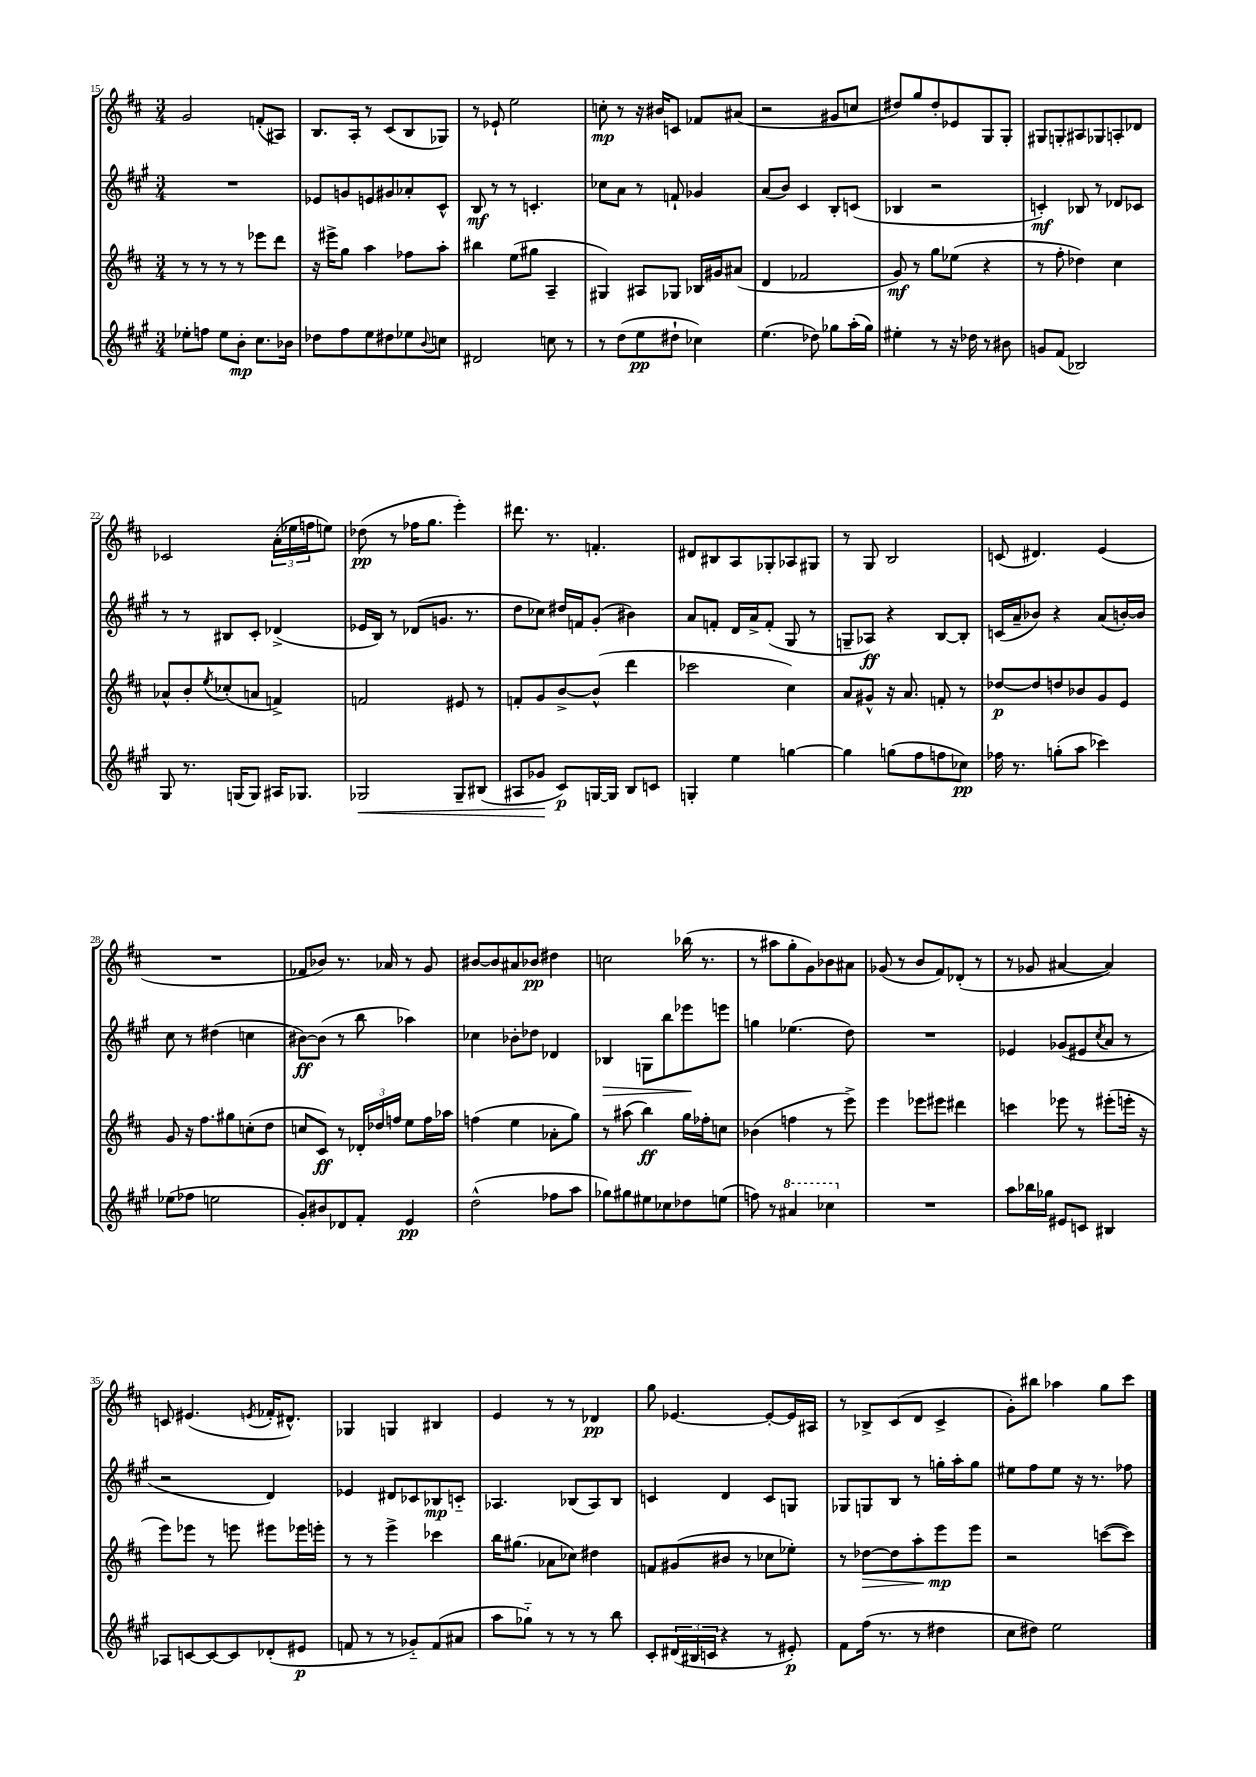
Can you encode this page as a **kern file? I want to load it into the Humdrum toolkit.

**kern	**kern	**kern	**kern
*staff4	*staff3	*staff2	*staff1
*clefG2	*clefG2	*clefG2	*clefG2
*k[f#c#g#]	*k[f#c#]	*k[f#c#g#]	*k[f#c#]
*M3/4	*M3/4	*M3/4	*M3/4
8ee-'	8r	2.r	2g
8ff	8r	.	.
8ee-	8r	.	.
8b'	8r	.	.
8.cc#	8eee-	.	(8f'
.	8ddd	.	8A#)
16b-	.	.	.
=	=	=	=
8dd-	16r	8e-	8.B
.	16eee#^	.	.
8ff#	8gg	8g	.
.	.	.	16A'
8ee	4aa	8e	8r
8dd#	.	8g#	(8c#
8ee-	8ff-	8a-'	8B
8qqb	.	.	.
8cc	8aa'	8c#^^	8G-)
=	=	=	=
2d#	4bb#	8B	8r
.	.	8r	8e-`
.	(8ee	8r	2ee
.	8gg#	4.c'	.
8cc	4A~	.	.
8r	.	.	.
=	=	=	=
8r	4G#)	8cc-	8cc'
(8dd	.	8a	8r
8ee	8A#	8r	16r
.	.	.	16b#
8dd#`	8G-	8f`	8c
4cc-)	16B-	4g-	8f-
.	16g#	.	.
.	(8a#	.	(8a#
=	=	=	=
(4.ee	4d	(8a	2r
.	.	8b)	.
.	2f-	4c#	.
8dd-)	.	.	.
8gg-	.	8B'	8g#
(16aa'	.	(8c	8cc
16gg-)	.	.	.
=	=	=	=
4ee#'	8g)	4B-	8dd#)
.	8r	.	8gg
8r	8gg	2r	8dd#'
16r	(8ee-	.	8e-
16dd-	.	.	.
8r	4r	.	8G
8b#	.	.	8G'
=	=	=	=
8g	8r	4c')	8G#
(8f#	8ff#'	.	8G'
2B-)	4dd-)	8B-	8A#
.	.	8r	8G-
.	4cc#	8d-	8A'
.	.	8c-	8d-
=	=	=	=
8G#	8a-^^	8r	2c-
8.r	8b'	8r	.
.	8qee	.	.
.	(8cc-'	8B#	.
(16G	.	.	.
8G)	8a	8c#'	.
16A#	4f^)	(4d-^	(24a'
.	.	.	24ee-
8.G-	.	.	.
.	.	.	24ff
.	.	.	8ee)
=	=	=	=
2G-	2f	16e-	(8dd-
.	.	16B)	.
.	.	8r	8r
.	.	(8d-	16ff-
.	.	.	8.gg
.	.	8.g	.
8G-~	8e#	.	4eee')
.	.	8.r	.
(8B#	8r	.	.
=	=	=	=
8A#	8f'	8dd	8.ddd#
8g-	8g	8cc-)	.
.	.	.	8.r
8c#)	[8b^	16dd#	.
.	.	16f	.
[16G	(8b^^]	(8g#'	4.f'
16G]	.	.	.
8B	4ddd	4b#)	.
8c	.	.	.
=	=	=	=
4G'	2ccc-	8a	8d#
.	.	8f'	8B#
4ee	.	16d	8A
.	.	16a^	.
.	.	(8f'	8G-'
[4gg	4cc#)	8G#	8A-
.	.	8r	8G#
=	=	=	=
4gg]	8a	8G~	8r
.	8g#^^	8A-)	8G
(8gg	16r	4r	2B
.	8.a	.	.
8ff#	.	.	.
8ff	8f'	[8B	.
8cc-)	8r	8B']	.
=	=	=	=
16ff-	[8dd-	(16c	(8c
8.r	.	16a~	.
.	8dd-]	8b-)	4.d#)
(8gg'	8dd	4r	.
8aa	8b-	.	.
4ccc-)	8g	(8a	(4e
.	8e	[16b')	.
.	.	16b]	.
=	=	=	=
(8ee-	8g	8cc#	2.r
8ff-	16r	8r	.
.	8.ff#	.	.
2ee	.	(4dd#	.
.	8gg#	.	.
.	(8cc'	4cc	.
.	8dd	.	.
=	=	=	=
8g#')	8cc	[8b#)	8f-
8b#	8c#)	(8b#]	8b-)
8d-	8r	8r	8.r
8f#'	24d-'	8bb	.
.	24dd-	.	.
.	.	.	16a-
.	24ff	.	.
4e	8ee	4aa-)	8r
.	16ff	.	8g
.	16aa-	.	.
=	=	=	=
(2dd^^	(4ff	4cc-	[8b#
.	.	.	8b#]
.	4ee	8b-'	8a#
.	.	8dd-	8b-
8ff-	8a-'	4d-	4dd#
8aa	8gg)	.	.
=	=	=	=
8gg-)	8r	4B-	2cc
8gg#	(8aa#	.	.
8ee#	4bb)	8G	.
8cc-	.	8bb	.
8dd-	16gg	8eee-	(16bb-
.	16ff-'	.	8.r
(8ee	8cc	8eee	.
=	=	=	=
8ff)	(4b-	4gg	8r
8r	.	.	8aa#
4aa#	4ff	(4.ee-	8gg'
.	.	.	8g)
4ccc-	8r	.	8b-
.	8eee^)	8dd)	8a#
=	=	=	=
2.r	4eee	2.r	(8g-
.	.	.	8r
.	8eee-	.	8b
.	8eee#	.	8f#)
.	4ddd#	.	(8d-'
.	.	.	8r
=	=	=	=
8aa	4ccc	4e-	8r
16bb-	.	.	8g-
16gg-	.	.	.
8e#	8eee-	(8g-	[4a#
8c	8r	8e#	.
.	.	8qcc#	.
4B#	(8eee#'	8a	4a#])
.	16eee'	8r	.
.	16r	.	.
=	=	=	=
8A-	8eee)	2r	8c
[8c	8eee-	.	(4.e#
8c_	8r	.	.
8c]	8eee	.	.
.	.	.	8qe
(8d-'	8eee#	4d)	16f-'
.	.	.	8.d#^^)
8e#	16eee-	.	.
.	16eee'	.	.
=	=	=	=
8f	8r	4e-	4G-
8r	8r	.	.
8r	4eee^	8d#	4G
8g-'~)	.	8c-	.
(8f	4ccc-	8B-	4B#
8a#	.	8c'~	.
=	=	=	=
8aa	16bb	4.A-	4e
.	(8.gg#	.	.
8gg-'~)	.	.	.
8r	8a-	.	8r
8r	8cc-)	(8B-	8r
8r	4dd#	8A-)	4d-
8bb	.	8B-	.
=	=	=	=
8c#'	8f	4c	8gg
(24d#	(8g#	.	[4.e-
24B#	.	.	.
24c	.	.	.
4r	8b#	4d	.
.	8r	.	.
8r	8cc-	8c	8e-'_
8e#')	8ee-')	8G	16e-]
.	.	.	16A#
=	=	=	=
8f#	8r	8G-	8r
(16ff#	[8dd-	8G	8B-^
8.r	.	.	.
.	8dd-]	8B	(8c#
8r	8aa'	8r	8d
4dd#	8eee	16gg'	4c#^
.	.	16aa'	.
.	8eee	8gg	.
=	=	=	=
8cc#	2r	8ee#	8g')
8dd#)	.	8ff#	8bb#
2ee	.	8ee#	4aa-
.	.	16r	.
.	.	8.r	.
.	([8ccc	.	8gg
.	8ccc])	8ff-	8ccc#
==	==	==	==
*-	*-	*-	*-
